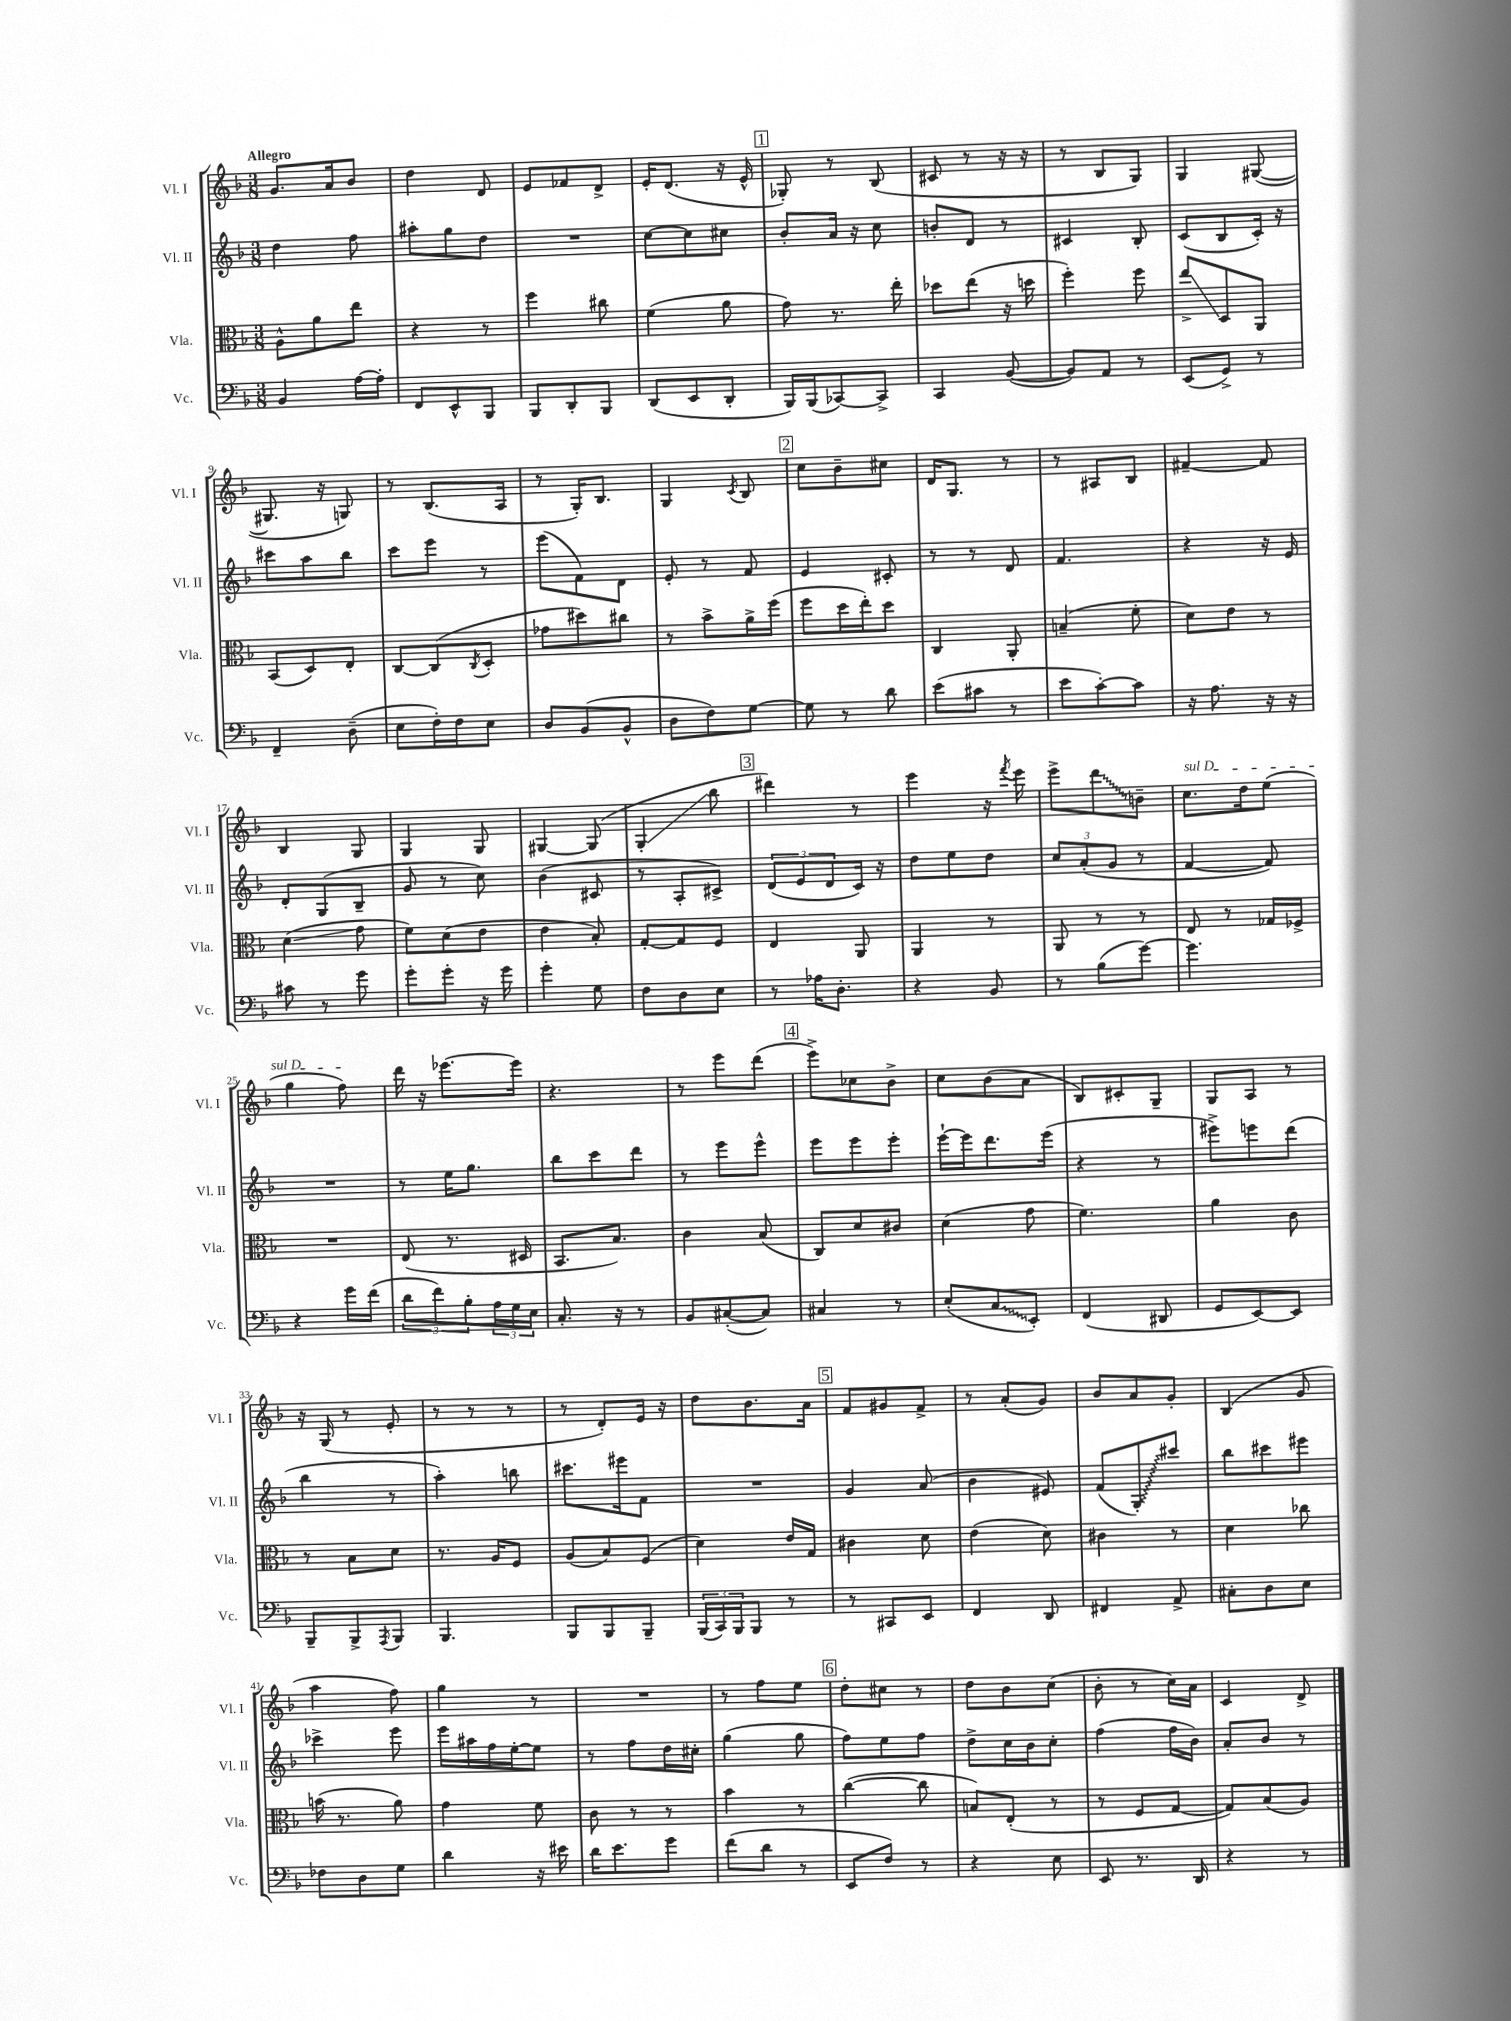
<<
\new StaffGroup <<
\new Staff = "s0" \with { instrumentName = "Vl. I" shortInstrumentName = "Vl. I" } {
    \clef treble \key f \major \numericTimeSignature \time 3/8 \tempo "Allegro"
    g'8. a'16 bes'8 |
    d''4 d'8 |
    e'8 fes'8 d'8-> |
    e'16-. d'8.( r16 e'16-^ |
    \mark \markup { \box "1" } ges8-.) r8 bes8( |
    cis'8 r8 r16 r16 |
    r8 bes8 g8) |
    g4 gis8~( |
    gis8. r16 g8) |
    r8 bes8.( a16 |
    r8 g16-.) bes8. |
    g4 \acciaccatura { c'8 } bes8 |
    \mark \markup { \box "2" } c''8 bes'8-- cis''8 |
    d'16 g8. r8 |
    r8 ais8 bes8 |
    fis'4~-- fis'8 |
    bes4 g8 |
    g4 g8 |
    gis4~ gis8( |
    g4-.\glissando bes''8 |
    \mark \markup { \box "3" } dis'''4) r8 |
    e'''4 r16 \acciaccatura { f'''8 } e'''16 |
    e'''8-> \once \override Glissando.style = #'zigzag d'''8\glissando b'8-- |
    \once \override TextSpanner.bound-details.left.text = \markup { \italic "sul D" } c''8.\startTextSpan d''16 e''8( |
    g''4 f''8\stopTextSpan) |
    d'''16 r16 ees'''8.~ ees'''16 |
    r4. |
    r8 e'''8 d'''8( |
    \mark \markup { \box "4" } e'''8->) ces''8 bes'8-> |
    c''8 bes'8( a'8 |
    bes8) cis'8-. g8-- |
    g8 a8 r8 |
    r16 g16( r8 e'8-. |
    r8 r8 r8 |
    r8 d'8-.) e'16 r16 |
    d''8 bes'8. a'16 |
    \mark \markup { \box "5" } f'8 gis'8 f'8-> |
    r8 a'8-.( g'8) |
    bes'8 a'8 g'8-. |
    bes4( g'8 |
    a''4 f''8) |
    g''4 r8 |
    R4. |
    r8 f''8 e''8 |
    \mark \markup { \box "6" } d''8-. cis''8 r8 |
    d''8 bes'8 c''8( |
    bes'8-. r8 c''16) a'16 |
    c'4 d'8-> \bar "|." |
}
\new Staff = "s1" \with { instrumentName = "Vl. II" shortInstrumentName = "Vl. II" } {
    \clef treble \key f \major \numericTimeSignature \time 3/8
    d''4 f''8 |
    ais''8-. g''8 d''8 |
    R4. |
    c''8~ c''8 cis''8 |
    \mark \markup { \box "1" } bes'8-. a'16 r16 c''8 |
    b'8-. d'8 r8 |
    cis'4 bes8-. |
    c'8( bes8 c'16-.) r16 |
    cis'''8 a''8 bes''8 |
    c'''8 e'''8 r8 |
    e'''8( f'8) d'8 |
    e'8-. r8 f'8 |
    \mark \markup { \box "2" } e'4 cis'8-. |
    r8 r8 d'8 |
    f'4. |
    r4 r16 e'16 |
    d'8-. g8( bes8-- |
    g'8 r8 c''8) |
    bes'4( cis'8 |
    r8 a8-. cis'8->) |
    \mark \markup { \box "3" } \tuplet 3/2 { d'8( e'8 d'8 } c'16) r16 |
    d''8 e''8 d''8 |
    \tuplet 3/2 { c''8 a'8-.( g'8 } r8 |
    f'4~ f'8) |
    R4. |
    r8 e''16 g''8. |
    bes''8 c'''8 d'''8 |
    r8 e'''8 e'''8-^ |
    \mark \markup { \box "4" } e'''8 e'''8 e'''8-. |
    e'''16~-! e'''16 d'''8. e'''16( |
    r4 r8 |
    eis'''8->) e'''8 d'''8( |
    bes''4 r8 |
    a''4-.) b''8 |
    cis'''8. eis'''16 f'8 |
    R4. |
    \mark \markup { \box "5" } g'4 a'8( |
    bes'4 eis'8) |
    f'8( \once \override Glissando.style = #'zigzag g8-.\glissando) cis'''8 |
    bes''8 cis'''8 eis'''8 |
    ces'''4-> e'''8 |
    e'''16 ais''16 f''16 e''16~-. e''8 |
    r8 f''8 d''16 cis''16-. |
    g''4( g''8 |
    \mark \markup { \box "6" } f''8) e''8 f''8 |
    d''8-> c''16 bes'16 c''8-. |
    f''4( f''16 bes'16) |
    a'8-. bes'8 r8 \bar "|." |
}
\new Staff = "s2" \with { instrumentName = "Vla." shortInstrumentName = "Vla." } {
    \clef alto \key f \major \numericTimeSignature \time 3/8
    a8-^ a'8 e''8 |
    r4 r8 |
    f''4 cis''8 |
    f'4( a'8 |
    \mark \markup { \box "1" } g'8) r8. e''16-. |
    des''8 e''8( r16 d''16 |
    f''4-.) f''8 |
    e''8->\glissando d8 a,8 |
    bes,8( d8) e8-. |
    c8~ c8( \acciaccatura { c8 } d8-. |
    ges'8 dis''8) cis''8 |
    r8 bes'8-> a'16-> f''16( |
    \mark \markup { \box "2" } f''8 d''16 e''16-.) d''8 |
    c4 a,8-. |
    b4--( f'8-. |
    d'8) e'8 r8 |
    d'4\glissando( g'8 |
    f'8) d'8( e'8 |
    e'4 bes8-.) |
    g8~-. g8 f8 |
    \mark \markup { \box "3" } e4 a,8 |
    a,4 r8 |
    a,8 r8 r8 |
    e8 r8 ges16 fes16-> |
    R4. |
    e8( r8. dis16 |
    bes,8. bes8.) |
    c'4 bes8( |
    \mark \markup { \box "4" } c8) d'8 cis'8 |
    d'4( g'8 |
    f'4.) |
    a'4 c'8 |
    r8 bes8 d'8 |
    r8. a16 f8 |
    a8( bes8) f8( |
    d'4) e'16 g16 |
    \mark \markup { \box "5" } cis'4 d'8 |
    e'4( d'8) |
    cis'4 r8 |
    d'4 ces''8 |
    b'16( r8. a'8) |
    g'4 f'8 |
    c'8 r8 r8 |
    bes'4 r8 |
    \mark \markup { \box "6" } c''4~( c''8 |
    b8) e8-.( r8 |
    r8 f8 g8~ |
    g8) bes8( a8) \bar "|." |
}
\new Staff = "s3" \with { instrumentName = "Vc." shortInstrumentName = "Vc." } {
    \clef bass \key f \major \numericTimeSignature \time 3/8
    bes,4 a16~ a16-. |
    f,8 e,8-^ bes,,8 |
    bes,,8 d,8-. bes,,8 |
    d,8( e,8 d,8-. |
    \mark \markup { \box "1" } bes,,16) bes,,16( ces,8~) ces,8-> |
    c,4 bes,8~( |
    bes,8) a,8 r8 |
    e,8( g,8->) r8 |
    f,4-- d8--( |
    e8 f16-.) f16 e8 |
    d8 bes,8( bes,8-^ |
    d8 f8) g8~ |
    \mark \markup { \box "2" } g8 r8 d'8 |
    e'8( cis'8 r8 |
    e'8 c'8~-.) c'8 |
    r16 a8. r16 r16 |
    cis'8 r8 g'8 |
    g'8-. g'8-. r16 g'16 |
    g'4-. g8 |
    f8 d8 e8 |
    \mark \markup { \box "3" } r8 aes16 d8.-. |
    r4 bes,8 |
    r8 bes8( g'8~) |
    g'4. |
    r4 g'16 f'16( |
    \tuplet 3/2 { d'8 f'8) bes8-. } \tuplet 3/2 { a16 g16 e16 } |
    c8.-. r16 r8 |
    bes,8 cis8~-.( cis8) |
    \mark \markup { \box "4" } cis4 r8 |
    e8-.( \once \override Glissando.style = #'zigzag c8\glissando e,8-.) |
    f,4( dis,8 |
    g,8 e,8~) e,8 |
    bes,,8-- bes,,8-> \acciaccatura { a,,8 } bes,,8 |
    bes,,4. |
    bes,,8 bes,,8 bes,,8-- |
    \tuplet 3/2 { bes,,16( c,16) bes,,16 } bes,,8 r8 |
    \mark \markup { \box "5" } r8 cis,8 e,8 |
    f,4 d,8 |
    fis,4 a,8-> |
    cis8-. d8 e8 |
    fes8 d8 g8 |
    d'4 r16 eis'16 |
    d'16 e'8. g'8 |
    f'8( d'8 r8 |
    \mark \markup { \box "6" } e,8 f8) r8 |
    r4 e8 |
    e,8 r8. d,16 |
    r4 r8 \bar "|." |
}
>>
>>
